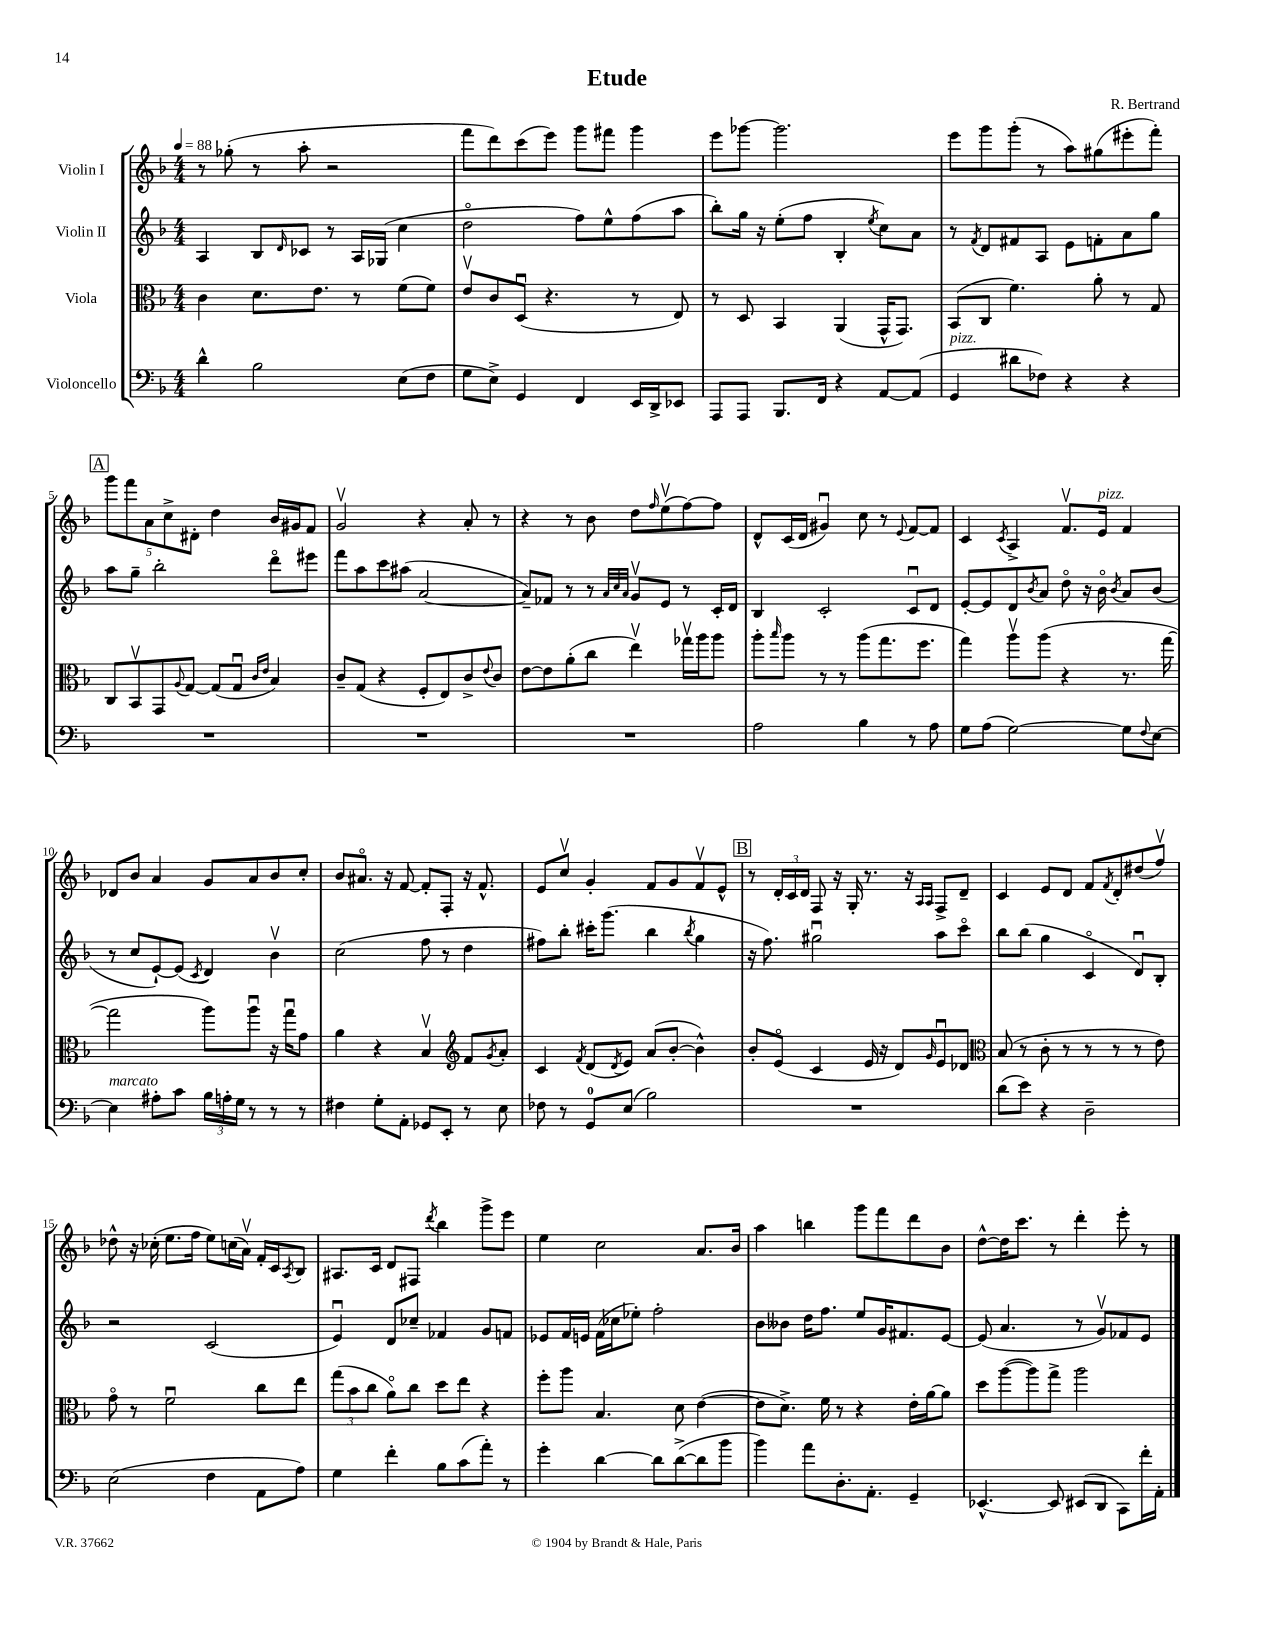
\header { title = "Etude" composer = "R. Bertrand" }
<<
\new StaffGroup <<
\new Staff = "s0" \with { instrumentName = "Violin I" } {
    \clef treble \key f \major \numericTimeSignature \time 4/4 \tempo 4 = 88
    r8 ges''8-.( r8 a''8-. r2 |
    f'''8 d'''8) c'''8( e'''8) g'''8 fis'''8 g'''4 |
    e'''8 ges'''8~ ges'''2. |
    e'''8 g'''8 g'''8-.( r8 a''8) gis''8( eis'''8-. f'''8-.) |
    \mark \markup { \box "A" } \tuplet 5/4 { g'''8 f'''8 a'8 c''8-> dis'8-. } d''4 bes'16 gis'16 f'8 |
    g'2\upbow r4 a'8-. r8 |
    r4 r8 bes'8 d''8 \grace { f''16 } e''8\upbow( f''8~) f''8 |
    d'8-^ c'16( d'16 gis'4\downbow) c''8 r8 \appoggiatura { e'8 } f'8~ f'8 |
    c'4 \acciaccatura { c'8 } a4-> f'8.\upbow e'16^\markup { \italic "pizz." } f'4 |
    des'8 bes'8 a'4 g'8 a'8 bes'8 c''8-. |
    bes'8 ais'8.\flageolet r16 f'8~ f'8-. f8-. r16 f'8.-^ |
    e'8 c''8\upbow g'4-. f'8 g'8 f'8\upbow e'8-^ |
    \mark \markup { \box "B" } r8 \tuplet 3/2 { d'16-. c'16 d'16 } f8 r16 g16-. r8. r16 \grace { a16 a16 } f8-> d'8-- |
    c'4 e'8 d'8 f'8 \acciaccatura { f'8 } d'8-. dis''8( f''8\upbow) |
    des''8-^ r16 ces''16-.( e''8. f''16 e''8) c''16( a'16\upbow) f'16-. c'16 \acciaccatura { a8 } bes8 |
    ais8. c'16 d'8 fis8 \acciaccatura { d'''8 } bes''4 g'''8-> e'''8 |
    e''4 c''2 a'8. bes'16 |
    a''4 b''4 g'''8 f'''8 d'''8 bes'8 |
    d''8~-^ d''16 c'''8. r8 d'''4-. e'''8-. r8 \bar "|." |
}
\new Staff = "s1" \with { instrumentName = "Violin II" } {
    \clef treble \key f \major \numericTimeSignature \time 4/4
    a4 bes8 \grace { d'16 } ces'8 r8 a16 ges16( c''4 |
    d''2\flageolet f''8) e''8-^ f''8( a''8 |
    bes''8-.) g''16 r16 e''8-.( f''8 bes4-. \acciaccatura { e''8 } c''8) a'8 |
    r8 \acciaccatura { f'8 } d'8 fis'8 a8 e'8 f'8-. a'8 g''8 |
    \mark \markup { \box "A" } a''8 g''8-- bes''2-. d'''8\flageolet eis'''8 |
    f'''8 a''8 c'''8 ais''8( a'2~ |
    a'8--) fes'8 r8 r8 \grace { a'32 c''32 a'32 } g'8\upbow e'8 r8 c'16-. d'16 |
    bes4 c'2-. c'8\downbow d'8 |
    e'8~-. e'8 d'8 \acciaccatura { bes'8 } a'8 d''8\flageolet r16 bes'16\flageolet \acciaccatura { bes'8 } a'8 bes'8( |
    r8 c''8 e'8~-!) e'8( \acciaccatura { c'8 } d'4) bes'4\upbow |
    c''2( f''8 r8 d''4 |
    fis''8) bes''8-. cis'''16-. g'''8.( bes''4 \acciaccatura { bes''8 } g''4 |
    \mark \markup { \box "B" } r16 f''8.) gis''2\downbow a''8 c'''8\flageolet |
    bes''8 bes''8( g''4 c'4\flageolet d'8\downbow) bes8-. |
    r2 c'2( |
    e'4\downbow) d'8 ces''8-- fes'4 g'8 f'8 |
    ees'8 f'16 e'16 f'16( ces''16 ees''8-.) f''2-. |
    bes'8 beses'8 d''16 f''8. e''8 g'16 fis'8. e'8~ |
    e'8( a'4. r8 g'8\upbow) fes'8 e'8 \bar "|." |
}
\new Staff = "s2" \with { instrumentName = "Viola" } {
    \clef alto \key f \major \numericTimeSignature \time 4/4
    c'4 d'8. e'8. r8 f'8( f'8) |
    e'8\upbow c'8 d8\downbow( r4. r8 e8) |
    r8 d8 bes,4 a,4( g,16-^ g,8.) |
    bes,8( c8 f'4.) a'8-. r8 g8 |
    \mark \markup { \box "A" } c8 bes,8\upbow g,8 \appoggiatura { a8 } g8~ g8( g8\downbow \grace { c'16 e'16 } bes4) |
    c'8-- g8( r4 f8-. e8) c'8-> \appoggiatura { e'8 } c'8 |
    e'8~ e'8 a'8-.( c''8 e''4\upbow) ges''16\upbow a''16 a''8 |
    a''8-. \grace { bes''16 } a''8 r8 r8 a''8( g''8. f''8. |
    g''4) a''8\upbow a''8( r4 r8. g''16~ |
    g''2 a''8) a''8\downbow r16 g''16\downbow g'8 |
    a'4 r4 bes4\upbow \clef treble f'8 \acciaccatura { g'8 } a'8-. |
    c'4 \acciaccatura { f'8 } d'8( \acciaccatura { d'8 } e'8) a'8( bes'8~-. bes'4-^) |
    \mark \markup { \box "B" } bes'8-. e'8\flageolet( c'4 e'16 r16 d'8) \grace { g'16 } e'8\downbow des'8 |
    \clef alto bes8( r8 c'8-. r8 r8 r8 r8 e'8) |
    g'8\flageolet r8 f'2\downbow c''8 e''8 |
    \tuplet 3/2 { g''8( bes'8 c''8 } a'8\flageolet) c''8 d''8 e''8 r4 |
    f''8-. a''8 bes4. d'8 e'4~( |
    e'8 d'8.->) f'16 r8 r4 e'16-. a'16~ a'8 |
    d''8 a''8~( a''8) g''8-> a''2 \bar "|." |
}
\new Staff = "s3" \with { instrumentName = "Violoncello" } {
    \clef bass \key f \major \numericTimeSignature \time 4/4
    d'4-^ bes2 e8( f8 |
    g8 e8->) g,4 f,4 e,16 d,16-> ees,8 |
    a,,8 a,,8 bes,,8. f,16 r4 a,8~ a,8( |
    g,4^\markup { \italic "pizz." } dis'8 fes8) r4 r4 |
    \mark \markup { \box "A" } R1 |
    R1 |
    R1 |
    a2 bes4 r8 a8 |
    g8 a8( g2~) g8 \appoggiatura { f8 } e8~ |
    e4^\markup { \italic "marcato" } ais8-. c'8 \tuplet 3/2 { bes16 a16-. g16 } r8 r8 r8 |
    fis4 g8-. a,8-. ges,8 e,8-. r8 e8 |
    fes8 r8 g,8-0 e8( bes2) |
    \mark \markup { \box "B" } R1 |
    d'8( e'8) r4 d2-- |
    e2( f4 a,8 a8) |
    g4 f'4-. bes8 c'8( a'8-.) r8 |
    g'4-. d'4~ d'8 d'8~->( d'8 bes'8 |
    bes'4) a'8 d8.-. a,8.-. g,4-- |
    ees,4.~-^ ees,8 eis,8( d,8 c,8) f'16-. a,16-. \bar "|." |
}
>>
>>
